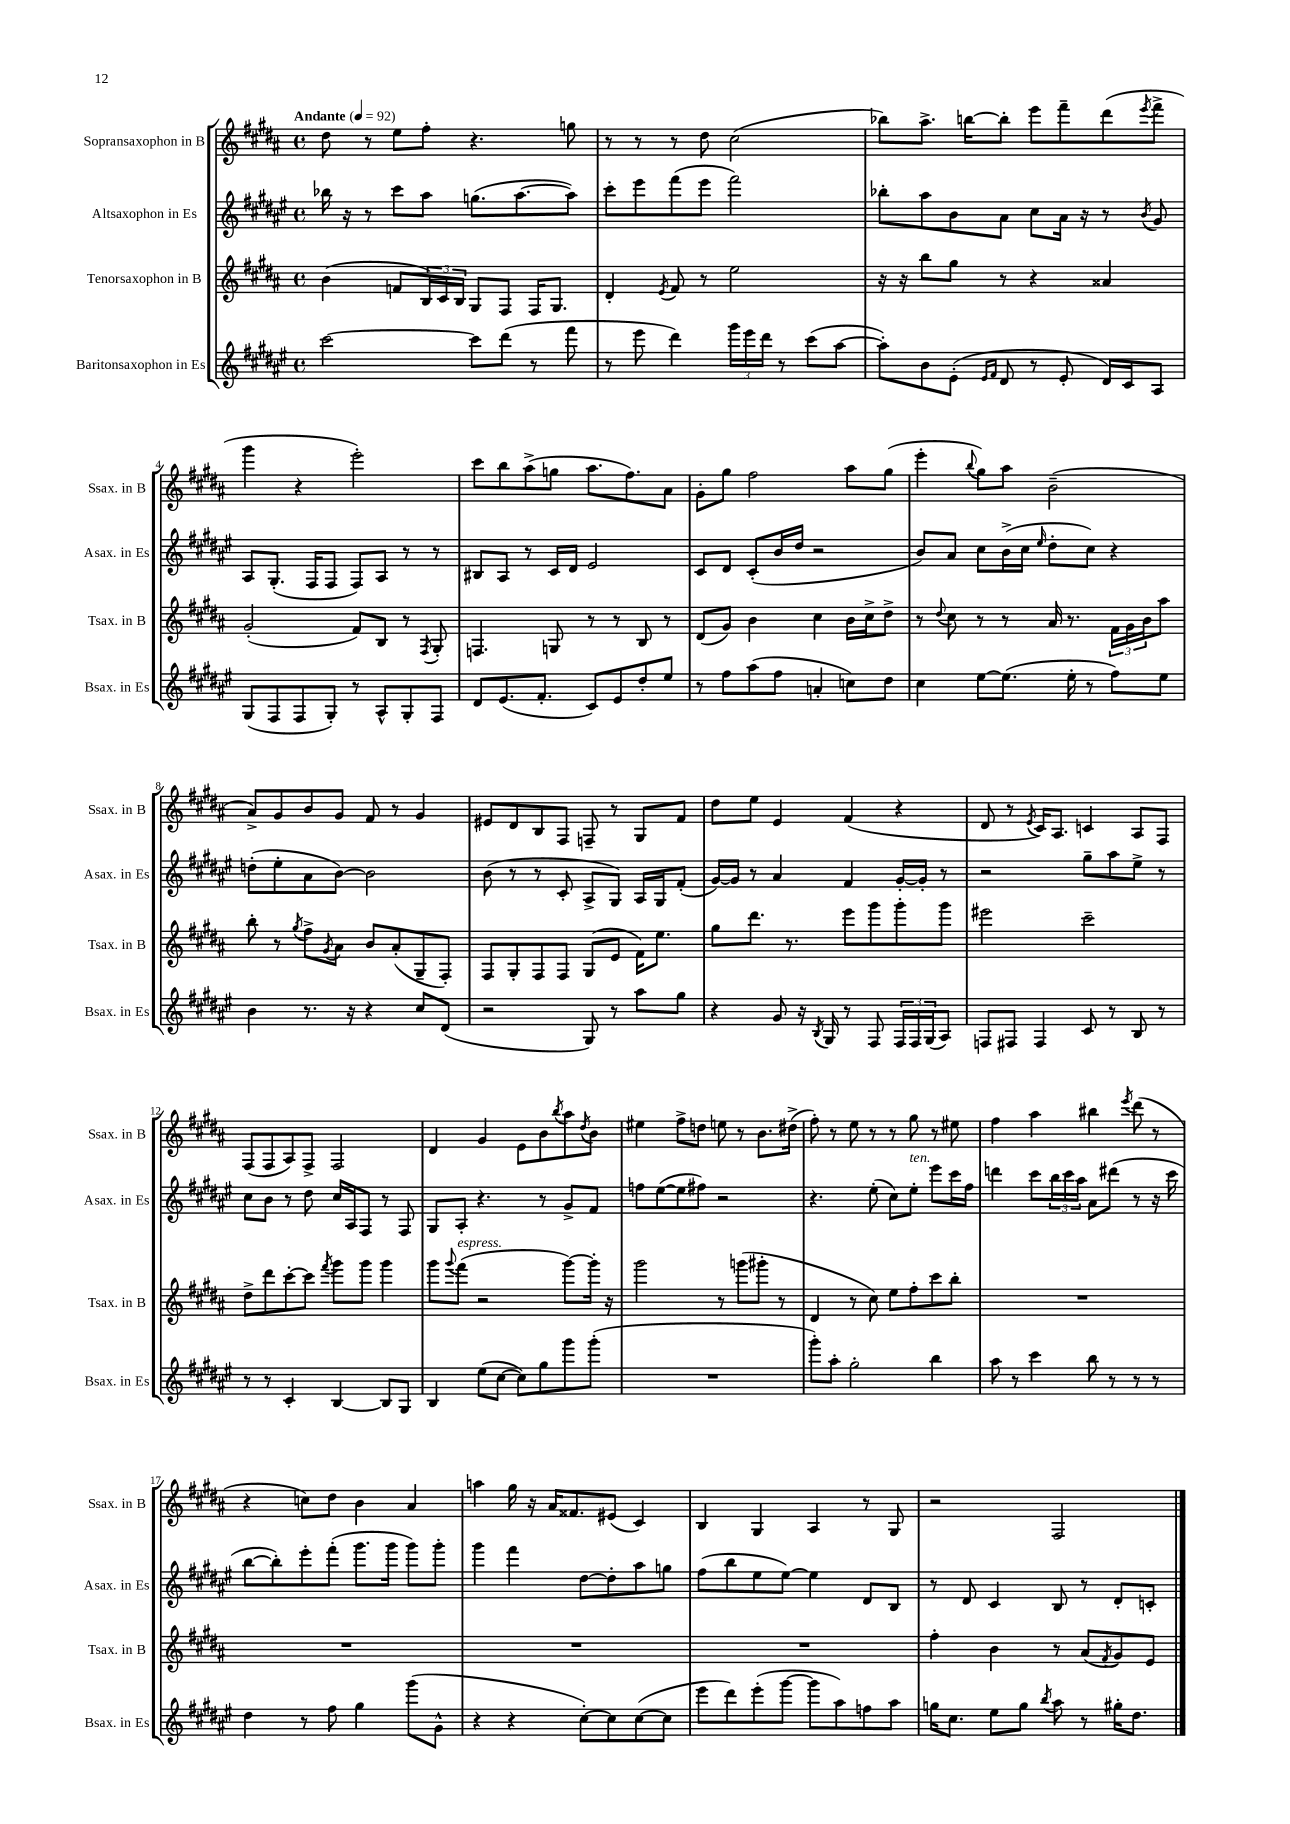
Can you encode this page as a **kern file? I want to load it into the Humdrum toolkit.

**kern	**kern	**kern	**kern
*part4	*part3	*part2	*part1
*staff4	*staff3	*staff2	*staff1
*I"Baritonsaxophon in Es	*I"Tenorsaxophon in B	*I"Altsaxophon in Es	*I"Sopransaxophon in B
*I'Bsax. in Es	*I'Tsax. in B	*I'Asax. in Es	*I'Ssax. in B
*clefG2	*clefG2	*clefG2	*clefG2
*k[f#c#g#d#a#e#]	*k[f#c#g#d#a#]	*k[f#c#g#d#a#e#]	*k[f#c#g#d#a#]
*M4/4	*M4/4	*M4/4	*M4/4
*met(c)	*met(c)	*met(c)	*met(c)
*MM92	*MM92	*MM92	*MM92
=1	=1	=1	=1
!	!	!	!LO:TX:a:B:t=Andante
[2ccc#\	(4b\	16bb-X\	8dd#\
.	.	16r	.
.	.	8r	8r
.	8fn/L	8ccc#\L	8ee\L
.	24B/L)	8aa#\J	8ff#'\J
.	24c#/	.	.
.	24B/JJ	.	.
8ccc#\L]	8G#/L	(8.ggn\L	4.r
(8ddd#\J	8F#/J	.	.
.	.	[8.aa#\	.
8r	16F#/KL	.	.
.	8.G#/J	.	.
8fff#\	.	8aa#\J])	8ggn\
=2	=2	=2	=2
8r	4d#'/	8ccc#'\L	8r
8eee#\	.	8eee#\	8r
.	8qe/	.	.
4ddd#\)	8f#/	(8fff#\	8r
.	8r	8eee#\J	8dd#\
24ggg#\LL	2ee\	2fff#\)	(2cc#\
24eee#\	.	.	.
24ddd#\JJ	.	.	.
8r	.	.	.
(8ccc#\L	.	.	.
[8aa#\J	.	.	.
=3	=3	=3	=3
8aa#'\L])	16r	8bb-X'\L	8bb-X\L)
.	16r	.	.
8b\	8bb\L	8aa#\	8.aa#^\J
(8e#'\J	8gg#\J	8b\	.
.	.	.	[16bbn\KL
16qqe#/LL	.	.	.
16qqf#/JJ	.	.	.
8d#/	8r	8a#\J	8bb'\J]
8r	4r	8cc#\L	8eee\L
8e#'/	.	16a#\Jk	8fff#~\
.	.	16r	.
16d#/LL)	4a##X/	8r	(8ddd#\
16c#/J	.	.	.
.	.	8qb/	8qeee/
8A#/J	.	8g#/	8fff#^\J
!!LO:LB:g=z
=4	=4	=4	=4
(8G#/L	(2g#'/	8A#/L	4ggg#\
8F#/	.	(8.G#'/J	.
8F#/	.	.	4r
.	.	16F#/KL	.
8G#'/J)	.	8F#/J	.
8r	8f#/L)	8F#/L)	2eee'\)
8A#^^/L	8B/J	8A#/J	.
8G#'/	8r	8r	.
.	8qF#/	.	.
8F#/J	8G#'/	8r	.
=5	=5	=5	=5
8d#/L	4.Fn/	8B#X/L	8ccc#\L
(8.e#/	.	8A#/J	8bb\
.	.	8r	(8aa#^\
8.f#'/J	.	.	.
.	8Gn/	16c#/LL	8ggn\J
.	.	16d#/JJ	.
8c#/L)	8r	2e#/	8.aa#\L
8e#/	8r	.	.
.	.	.	8.ff#\)
8dd#'/	8B/	.	.
8ee#/J	8r	.	8a#\J
=6	=6	=6	=6
8r	(8d#/L	8c#/L	8g#'\L
8ff#\L	8g#/J)	8d#/J	8gg#\J
(8aa#\	4b\	(8c#'/L	2ff#\
8ff#\J	.	16b/L	.
.	.	16dd#/JJ	.
4an'/	4cc#\	2r	.
8ccn\L)	16b\LL	.	8aa#\L
.	16cc#^\J	.	.
8dd#\J	8dd#^\J	.	(8gg#\J
=7	=7	=7	=7
4cc#\	8r	8b/L)	4eee'\
.	8qqdd#/	.	.
.	8cc#\	8a#/J	.
.	.	.	8qqbb/
[8ee#\L	8r	8cc#\L	8gg#\L)
(8.ee#\J]	8r	(16b^\L	8aa#\J
.	.	16cc#\JJ	.
.	.	16qqee#/	.
.	16a#/	8dd#'\L	(2b~\
16ee#'\	8.r	.	.
8r	.	8cc#\J)	.
8ff#\L)	24f#\LL	4r	.
.	24g#\	.	.
.	24b\J	.	.
8ee#\J	8aa#\J	.	.
!!LO:LB:g=z
=8	=8	=8	=8
4b\	8bb'\	(8ddn'\L	8a#^/L)
.	8r	8ee#'\	8g#/
.	8qgg#/	.	.
8.r	8ff#^\L	8a#\	8b/
.	8qg#/	.	.
.	8a#\J	[8b\J)	8g#/J
16r	.	.	.
4r	8b/L	2b\]	8f#/
.	(8a#'/	.	8r
8cc#/L	8G#~/	.	4g#/
(8d#/J	8F#'/J)	.	.
=9	=9	=9	=9
2r	8F#/L	(8b\	8e#X/L
.	8G#'/	8r	8d#/
.	8F#/	8r	8B/
.	8F#/J	8c#'/	8F#/J
8G#/)	(8G#/L	8A#^/L	8Fn~/
8r	8e/J	8G#/J)	8r
8aa#\L	16f#\KL)	16A#/LL	8G#/L
.	8.ee\J	16G#/J	.
8gg#\J	.	(8f#'/J	8f#/J
=10	=10	=10	=10
4r	8gg#\L	[16g#/LL)	8dd#\L
.	.	16g#/JJ]	.
.	8.ddd#\J	8r	8ee\J
8g#/	.	4a#/	4e/
.	8.r	.	.
16r	.	.	.
8qB/	.	.	.
16G#/	.	.	.
8r	8eee\L	4f#/	(4f#/
8F#/	8ggg#\	.	.
24F#/LL	8ggg#'\	[16g#'/LL	4r
24F#/	.	.	.
.	.	16g#'/JJ]	.
(24G#/J	.	.	.
8A#/J)	8ggg#\J	8r	.
=11	=11	=11	=11
8Fn/L	2eee#X\	2r	8d#/
8F#X/J	.	.	8r
.	.	.	8qe/
4F#/	.	.	16c#/KL)
.	.	.	8.A#/J
8c#/	2ccc#~\	8gg#~\L	4cn/
8r	.	8aa#\	.
8B/	.	8ee#^\J	8A#/L
8r	.	8r	8F#/J
!!LO:LB:g=z
=12	=12	=12	=12
8r	8dd#^\L	8cc#\L	(8F#/L
8r	8ddd#\	8b\J	8F#/
4c#'/	[8ccc#'\	8r	8A#/)
.	8ccc#\J]	8dd#\	8F#^/J
.	8qfff#/	.	.
[4B/	8ggg#\L	16cc#/LL	2F#/
.	.	16A#/J	.
.	8ggg#\J	8F#/J	.
8B/L]	4ggg#\	8r	.
8G#/J	.	8F#/	.
=13	=13	=13	=13
4B/	8ggg#\L	8G#/L	4d#/
.	8qqggg#/	.	.
!	!LO:TX:a:i:t=espress.	!	!
.	(8fff#\J	8A#'/J	.
(8ee#\L	2r	4.r	4g#/
[8cc#\J	.	.	.
8cc#\L])	.	.	8e\L
8gg#\	.	8r	8b\
.	.	.	8qbb/
8ggg#\	[8ggg#\L)	8g#^/L	8aa#\
.	.	.	8qdd#/
(8ggg#'\J	16ggg#'\Jk]	8f#/J	8b\J
.	16r	.	.
=14	=14	=14	=14
1r	2ggg#\	8ffn\L	4ee#X\
.	.	([8ee#\	.
.	.	8ee#\]	8ff#^\L
.	.	8ff#X\J)	8ddn\J
.	8r	2r	8een\
.	(8gggn\L	.	8r
.	8ggg#X'\J	.	8.b\L
.	8r	.	.
.	.	.	(16dd#X^\Jk
=15	=15	=15	=15
8ggg#'\L)	4d#/	4.r	8ff#'\)
8aa#'\J	.	.	8r
2gg#'\	8r	.	8ee\
.	8cc#\)	(8ee#'\	8r
.	8ee\L	8cc#\L)	8r
!	!	!LO:TX:a:i:t=ten.	!
.	8ff#'\	8ee#'\J	8gg#\
4bb\	8ccc#\	8eee#\L	8r
.	8bb'\J	16ccc#\L	8ee#X\
.	.	16ff#\JJ	.
=16	=16	=16	=16
8aa#\	1r	4dddn\	4ff#\
8r	.	.	.
4ccc#\	.	8ccc#\L	4aa#\
.	.	24bb\L	.
.	.	24ccc#\	.
.	.	24aa#\JJ	.
8bb\	.	8a#\L	4bb#X\
8r	.	(8ddd#X\J	.
.	.	.	8qeee/
8r	.	8r	(8ddd#\
8r	.	16r	8r
.	.	16ccc#\	.
!!LO:LB:g=z
=17	=17	=17	=17
4dd#\	1r	[8bb\L	4r
.	.	8bb'\])	.
8r	.	8eee#'\	8ccn\L)
8ff#\	.	(8fff#'\J	8dd#\J
4gg#\	.	8.ggg#\L	4b\
.	.	16ggg#\Jk	.
(8ggg#\L	.	8ggg#\L)	4a#/
8g#^^\J	.	8ggg#'\J	.
=18	=18	=18	=18
4r	1r	4ggg#\	4aan\
4r	.	4fff#\	16gg#\
.	.	.	16r
.	.	.	16a#/KL
.	.	.	8.f##X/
[8cc#'\L)	.	[8dd#\L	.
8cc#\]	.	8dd#'\]	(8e#X/J
([8cc#\	.	8aa#\	4c#/)
8cc#\J]	.	8ggn\J	.
=19	=19	=19	=19
8eee#\L	1r	(8ff#\L	4B/
8ddd#\)	.	8bb\	.
(8eee#'\	.	8ee#\	4G#/
[8ggg#\J	.	[8ee#\J)	.
8ggg#\L]	.	4ee#\]	4A#/
8aa#\)	.	.	.
8ffn\	.	8d#/L	8r
8aa#\J	.	8B/J	8G#/
=20	=20	=20	=20
16ggn\KL	4ff#'\	8r	2r
8.cc#\J	.	.	.
.	.	8d#/	.
8ee#\L	4b\	4c#/	.
8gg\J	.	.	.
8qbb/	.	.	.
8aa#\	8r	8B/	2F#/
8r	(8a#/L	8r	.
.	8qf#/	.	.
16gg#X'\KL	8g#/)	8d#'/L	.
8.dd#\J	.	.	.
.	8e/J	8cn'/J	.
==	==	==	==
*-	*-	*-	*-
